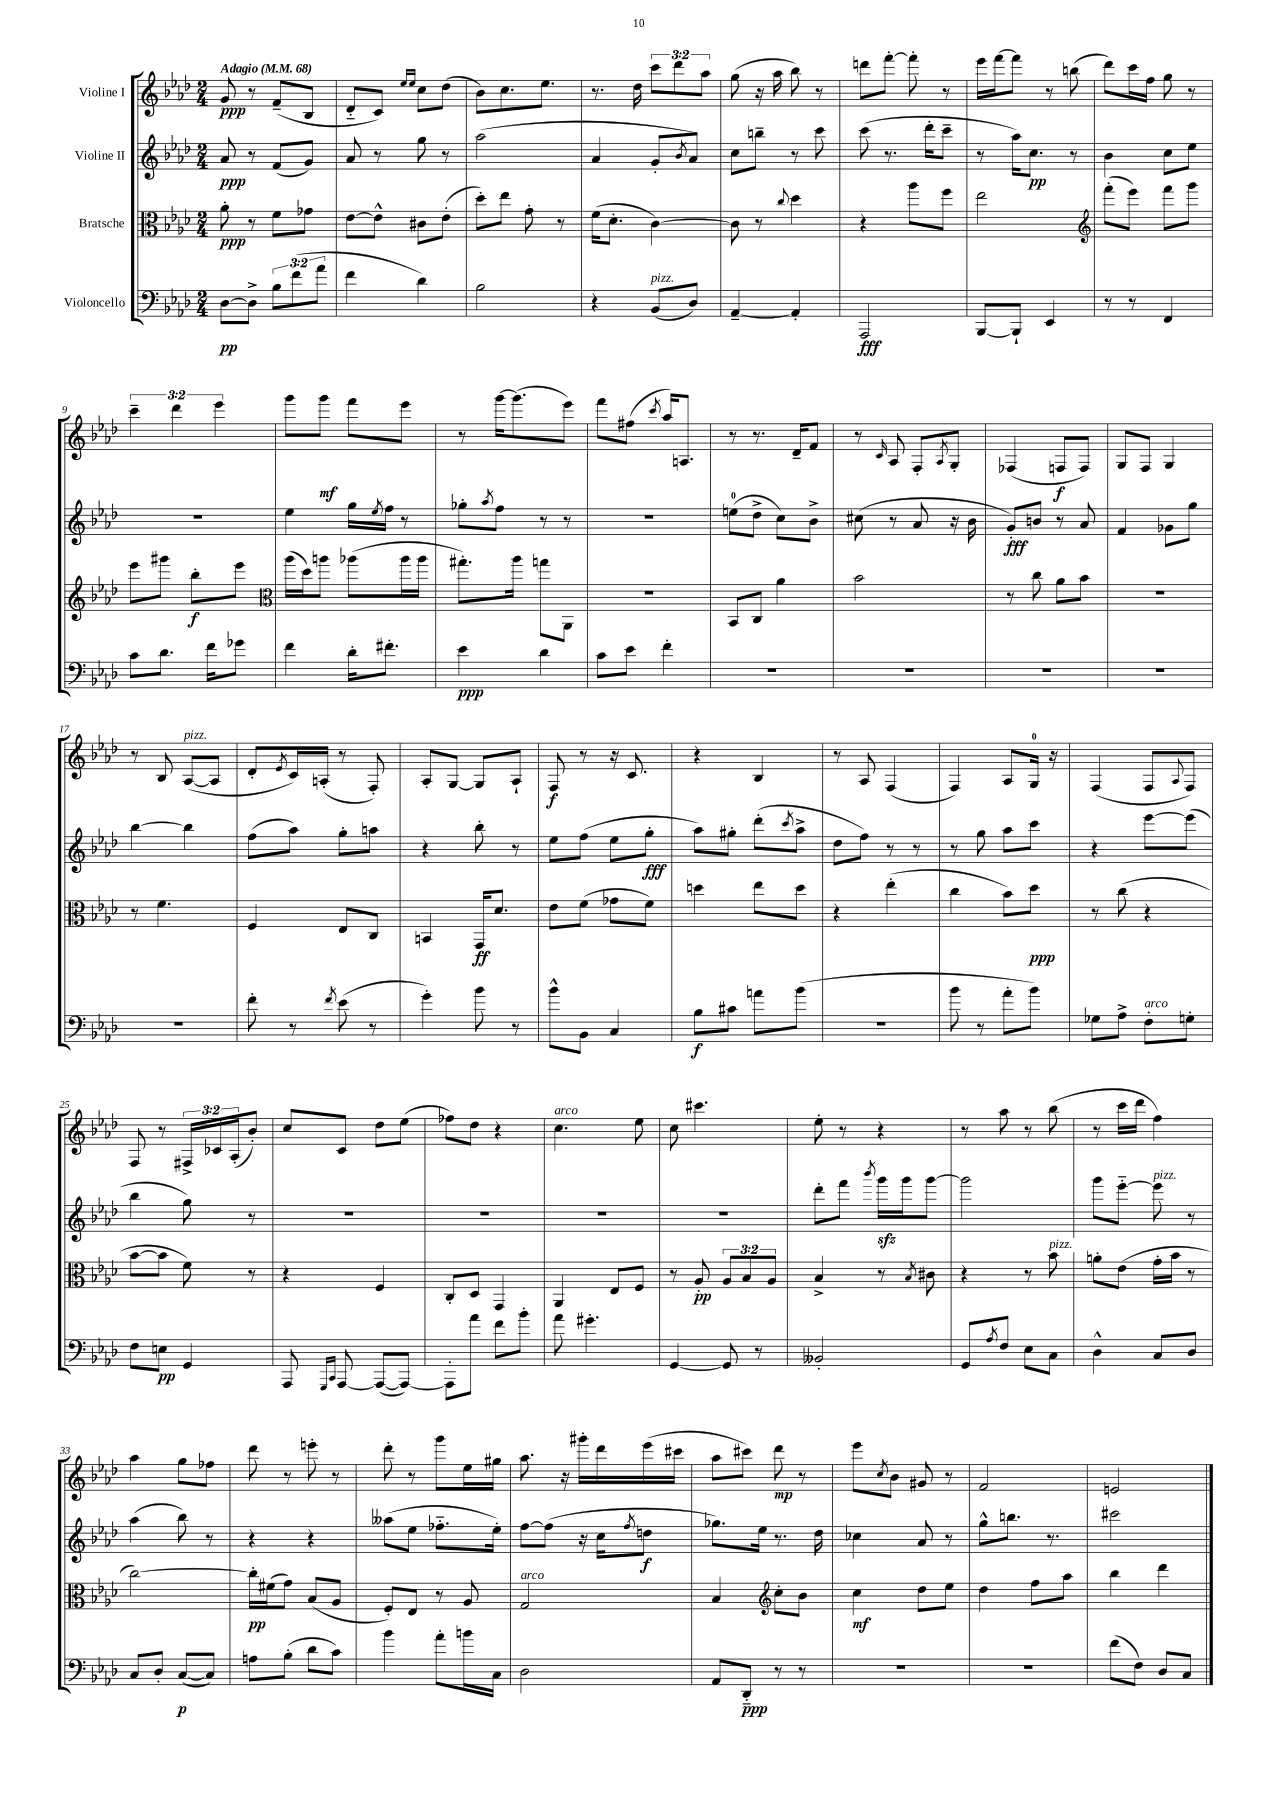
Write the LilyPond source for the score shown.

<<
\new StaffGroup <<
\new Staff = "s0" \with { instrumentName = "Violine I" } {
    \clef treble \key aes \major \numericTimeSignature \time 2/4 \override Staff.TupletNumber.text = #tuplet-number::calc-fraction-text \tempo "Adagio" 4 = 68
    g'8\ppp r8 f'8--( bes8 |
    des'8-_ c'8) \grace { ees''16 ees''16 } c''8 des''8( |
    bes'8) c''8. ees''8. |
    r8. des''16 \tuplet 3/2 { c'''8 des'''8 aes''8 } |
    g''8( r16 aes''16 bes''8) r8 |
    d'''8 f'''8~-. f'''8-. r8 |
    ees'''16 f'''16~ f'''8 r8 b''8( |
    des'''8) c'''16 f''16 g''8 r8 |
    \tuplet 3/2 { c'''4-- des'''4 ees'''4 } |
    g'''8 g'''8\mf f'''8 ees'''8 |
    r8 g'''16~ g'''8.( ees'''8) |
    f'''8 fis''8( \acciaccatura { c'''8 } aes''16) a8. |
    r8 r8. des'16-- f'8 |
    r8 \grace { c'16 } aes8 f8-. \acciaccatura { aes8 } g8-. |
    fes4( f8\f f8) |
    g8 f8 g4 |
    r8 bes8 aes8~^\markup { \italic "pizz." }( aes8 |
    des'8-. \acciaccatura { ees'8 } c'16) a16-.( r8 f8-.) |
    aes8-. g8~ g8 aes8-! |
    f8\f r8 r16 c'8. |
    r4 bes4 |
    r8 aes8 f4( |
    f4) aes8 g16-0 r16 |
    f4( f8 \appoggiatura { aes8 } f8) |
    f8 r8 \tuplet 3/2 { fis16-> ces'16 aes16-.( } bes'8-.) |
    c''8 c'8 des''8 ees''8( |
    fes''8) des''8 r4 |
    c''4.^\markup { \italic "arco" } ees''8 |
    c''8 cis'''4. |
    ees''8-. r8 r4 |
    r8 aes''8 r8 bes''8( |
    r8 c'''16 des'''16 f''4) |
    aes''4 g''8 fes''8 |
    des'''8 r8 e'''8-. r8 |
    des'''8-. r8 g'''8 ees''16 gis''16 |
    aes''8. r16 gis'''16-. des'''16 ees'''16( cis'''16 |
    aes''8 cis'''8) des'''8\mp r8 |
    ees'''8 \acciaccatura { c''8 } bes'8 gis'8 r8 |
    f'2 |
    e'2 \bar "|." |
}
\new Staff = "s1" \with { instrumentName = "Violine II" } {
    \clef treble \key aes \major \numericTimeSignature \time 2/4
    aes'8\ppp r8 f'8( g'8) |
    aes'8 r8 g''8 r8 |
    aes''2( |
    aes'4 g'8-. \acciaccatura { bes'8 } aes'8) |
    c''8 b''8-- r8 c'''8 |
    c'''8( r8. des'''16-. c'''8-- |
    r8 aes''16) c''8.\pp r8 |
    bes'4 c''8 ees''8 |
    R2 |
    ees''4 g''16 \acciaccatura { ees''8 } f''16 r8 |
    ges''8-. \acciaccatura { aes''8 } f''8 r8 r8 |
    r2 |
    e''8-0( des''8-> c''8) bes'8-> |
    cis''8( r8 aes'8 r16 bes'16 |
    g'8-.\fff) b'8 r8 aes'8 |
    f'4 ges'8 g''8 |
    bes''4~ bes''4 |
    f''8( aes''8) g''8-. a''8 |
    r4 bes''8-. r8 |
    ees''8 f''8( ees''8 g''8-.\fff |
    aes''8) gis''8-. des'''8-.( \acciaccatura { c'''8 } aes''8-> |
    des''8 f''8) r8 r8 |
    r8 g''8 aes''8 c'''8 |
    r4 ees'''8~ ees'''8( |
    bes''4 g''8) r8 |
    R2 |
    R2 |
    R2 |
    R2 |
    des'''8-. f'''8 \acciaccatura { bes'''8 } g'''16\sfz g'''16 g'''8~ |
    g'''2 |
    g'''8 ees'''8~-_ ees'''8^\markup { \italic "pizz." } r8 |
    aes''4( bes''8) r8 |
    r4 r4 |
    aeses''8( ees''8 fes''8.-_ ees''16-.) |
    f''8~ f''8( r16 c''16 \acciaccatura { f''8 } d''8\f |
    ges''8.) ees''16 r8. des''16 |
    ces''4 aes'8 r8 |
    g''8-^ b''8. r8. |
    cis'''2 \bar "|." |
}
\new Staff = "s2" \with { instrumentName = "Bratsche" } {
    \clef alto \key aes \major \numericTimeSignature \time 2/4 \override Staff.TupletNumber.text = #tuplet-number::calc-fraction-text
    aes'8-.\ppp r8 f'8 ges'8 |
    ees'8~ ees'8-^ cis'8 ees'8-.( |
    des''8-.) ees''8 g'8-. r8 |
    f'16( des'8.-. c'4~) |
    c'8 r8 \appoggiatura { c''8 } des''4 |
    r4 aes''8 f''8 |
    ees''2 |
    \clef treble f'''8-.( ees'''8) f'''8 g'''8 |
    ees'''8 gis'''8 bes''8-.\f ees'''8 |
    \clef alto aes''16( des''16) a''8 aes''8( aes''16 aes''16 |
    gis''8.-.) aes''16 g''8 aes,8 |
    r2 |
    bes,8 c8 aes'4 |
    bes'2 |
    r8 c''8 aes'8 bes'8 |
    r2 |
    r8 f'4. |
    f4 ees8 c8 |
    b,4 g,16\ff des'8. |
    ees'8 f'8( ges'8 f'8) |
    d''4 ees''8 d''8 |
    r4 ees''4-.( |
    c''4 bes'8) des''8\ppp |
    r8 c''8( r4 |
    bes'8~ bes'8 f'8) r8 |
    r4 f4 |
    c8-. des8 g,4 |
    aes,4 ees8 f8 |
    r8 aes8-.\pp \tuplet 3/2 { aes8 bes8 aes8 } |
    bes4-> r8 \acciaccatura { bes8 } cis'8 |
    r4 r8 bes'8^\markup { \italic "pizz." } |
    a'8-. ees'8( g'16-. bes'16 r8 |
    c''2~) |
    c''16-.\pp fis'16( g'8) bes8( aes8 |
    f8-.) ees8 r8 aes8 |
    g2^\markup { \italic "arco" } |
    bes4 \clef treble c''8-. bes'8 |
    c''4\mf des''8 ees''8 |
    des''4 f''8 aes''8 |
    bes''4 des'''4 \bar "|." |
}
\new Staff = "s3" \with { instrumentName = "Violoncello" } {
    \clef bass \key aes \major \numericTimeSignature \time 2/4 \override Staff.TupletNumber.text = #tuplet-number::calc-fraction-text
    des8~\pp des8-> \tuplet 3/2 { bes8 f'8( aes'8 } |
    f'4 des'4) |
    bes2 |
    r4 bes,8^\markup { \italic "pizz." }( des8) |
    aes,4~-- aes,4-. |
    aes,,2\fff |
    bes,,8~ bes,,8-! ees,4 |
    r8 r8 f,4 |
    c'8 des'8. f'16 ges'8 |
    f'4 des'16-. fis'8.-. |
    ees'4\ppp des'4 |
    c'8 ees'8 f'4-. |
    r2 |
    R2 |
    R2 |
    R2 |
    r2 |
    f'8-. r8 \acciaccatura { f'8 } ees'8( r8 |
    g'4-.) bes'8 r8 |
    bes'8-^ bes,8 c4 |
    bes8\f cis'8 a'8 bes'8( |
    R2 |
    bes'8 r8 aes'8-. bes'8) |
    ges8 aes8-> f8-.^\markup { \italic "arco" } g8-. |
    f8 e8\pp g,4 |
    aes,,8 \grace { g,,16 c,16 } aes,,8~ aes,,8~( aes,,8~) |
    aes,,8-. aes'8 f'8 bes'8-. |
    aes'8 gis'4.-. |
    g,4~ g,8 r8 |
    beses,2-. |
    g,8 \acciaccatura { aes8 } f8 ees8 c8 |
    des4-^ c8 des8 |
    c8 des8-. c8~\p( c8) |
    a8 bes8-.( des'8 c'8) |
    bes'4 aes'8-. b'16 c16 |
    des2 |
    aes,8 des,8-_\ppp r8 r8 |
    R2 |
    R2 |
    f'8( f8) des8 c8 \bar "|." |
}
>>
>>
